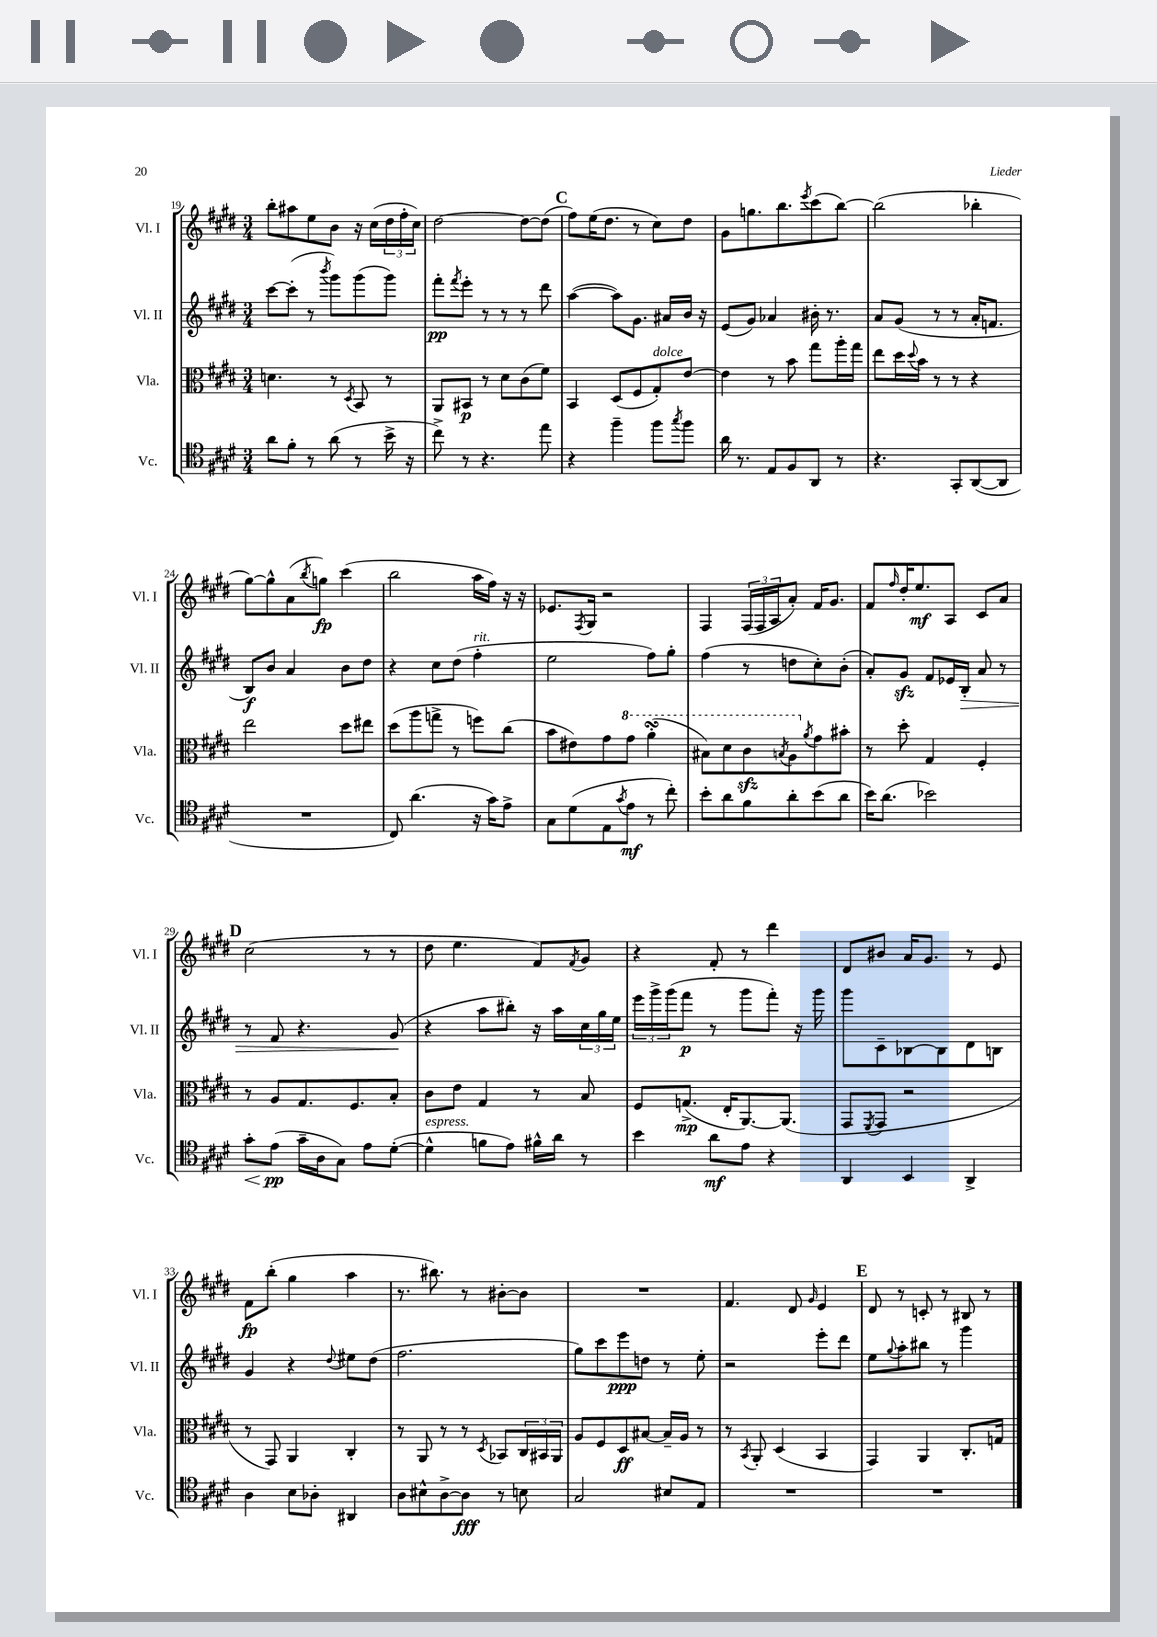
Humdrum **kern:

**kern	**kern	**kern	**kern
*staff4	*staff3	*staff2	*staff1
*clefC4	*clefC3	*clefG2	*clefG2
*k[f#c#g#d#]	*k[f#c#g#d#]	*k[f#c#g#d#]	*k[f#c#g#d#]
*M3/4	*M3/4	*M3/4	*M3/4
8a\L	4.d\	[8ccc#\L	8bb'\L
8f#'\J	.	(8ccc#'\]J	8aa#\
8r	.	8r	8ee\
.	.	8qbbb/	.
(8a\	8r	8ggg#\L)	8b\J
.	8qD#/	.	.
8r	8BB/	(8ggg#\	16r
.	.	.	(16cc#\LL
16b^\	8r	8ggg#\J)	24dd#\
.	.	.	24ff#'\
16r	.	.	.
.	.	.	24cc#\JJ)
=	=	=	=
8cc#^\)	8AA/L	8fff#'\L	[2dd#\
.	.	8qfff#/	.
8r	8BB#/J	8eee'\J	.
4.r	8r	8r	.
.	8d#\L	8r	.
.	(8c#\	8r	8dd#\_L
8ee\	8f#\J)	8ddd#\	(8dd#\]J
=	=	=	=
4r	4BB/	([4aa\	8ff#\L)
.	.	.	(16ee\K
.	.	.	8.dd#\J
4ff#~\	(8D#/L	8aa\]L)	.
.	8F#/	8.g#\J	8r
8ff#\L	8G#'/)	.	8cc#\L)
.	.	16a#/LL	.
8qgg#/	.	.	.
8ff#\J	[8e/J	16b/JJ	8dd#\J
.	.	16r	.
=	=	=	=
16a\	4e\]	(8e/L	8g#\L
8.r	.	.	.
.	.	8g#/J)	8.gg\
8E/L	8r	4a-/	.
.	.	.	8.bb\
8F#/	8b\	.	.
.	.	.	8qeee/
8AA/J	8gg#\L	16b#'\	(8ccc#\
.	.	8.r	.
8r	16aa'\L	.	[8bb\J)
.	16gg#\JJ	.	.
=	=	=	=
4.r	8ee\L	8a/L	(2bb\]
.	16dd#\L	(8g#/J	.
.	8qqdd#/	.	.
.	16b\JJ	.	.
.	8r	8r	.
8GG#'/L	8r	8r	.
([8AA/	4r	16a'/LK	4bb-'\
.	.	8.f/J	.
8AA/]J	.	.	.
=	=	=	=
2.r	2ee\	8B/L)	[8gg#\L)
.	.	8b/J	8gg#^^\]
.	.	4a/	(8a\
.	.	.	8qbb/
.	.	.	8gg\J)
.	8dd#\L	8b\L	(4ccc#\
.	8ee#\J	8dd#\J	.
=	=	=	=
8C#/)	(8dd#\L	4r	2bb\
(4.a\	8aa\	.	.
.	8gg^\J	8cc#\L	.
.	8r	(8dd#\J	.
16r	8ff\L)	4ff#'\	16aa\LL
16g#\LK)	.	.	16ff#\JJ)
8e^\J	(8cc#\J	.	16r
.	.	.	16r
=	=	=	=
8G#\L	8b\L	2ee\	8.e-/L
(8d#\	8e#\)	.	.
.	.	.	8qF#/
.	.	.	16G#/Jk
8E\	8g#\	.	2r
8qg#/	.	.	.
8e\J	8gg#\J	.	.
8r	(4aa'\	8ff#\L)	.
8cc#'\)	.	8gg#'\J	.
=	=	=	=
8b'\L	8b#\L)	(4ff#\	4F#/
8a\	8dd#\	.	.
8f#\	8cc#\	8r	(24F#/LL
.	.	.	24F#/
.	.	.	24A/J
.	8qb/	.	.
8a'\	8a\	8dd\L	8a'/J)
.	8qa/	.	.
(8b\	8g#\	8cc#'\)	16f#/LK
.	.	.	8.g#/J
8a\J	8b#'\J	(8b'\J	.
=	=	=	=
16b\LK)	8r	8a'/L)	8f#/L
(8.a\J	.	.	.
.	.	.	16qqff#/
.	8dd#'\	8g#/J	16dd#'/K
.	.	.	8.ee/
2b-\)	4G#/	8f#/L	.
.	.	16e-/L	8A/J
.	.	16B'/JJ	.
.	4F#'/	8a/	8c#/L
.	.	8r	8a/J
=	=	=	=
8g#'\L	8r	8r	(2cc#\
(8e\J	8A/L	8f#/	.
16g#~\LL	8.G#/	4.r	.
16A\J	.	.	.
8G#\J)	.	.	.
.	8.F#/	.	.
8e\L	.	.	8r
([8d#'\J	8B'/J	(8g#/	8r
=	=	=	=
4d#^^\]	8c#\L	4r	8dd#\
.	8e\J	.	4.ee\
8f\L	4G#/	8aa\L	.
8e\J)	.	8bb#'\J)	.
16f#^^\LL	8r	16r	8f#/L)
16a\JJ	.	16aa\LL	.
.	.	.	8qf#/
8r	8B/	24cc#\	8g#/J
.	.	24gg#\	.
.	.	24ee\JJ	.
=	=	=	=
4b\	8F#/L	24eee\LL	4r
.	.	24ggg#^\	.
.	.	(24ggg#\J	.
.	(8.G^/J	8fff#\J	.
8a\L	.	8r	8f#'/
.	16E'/LK	.	.
8e\J	[8.AA/)	8ggg#\L	8r
4r	.	8fff#'\J)	4ddd#\
.	(8.AA/]J	.	.
.	.	16r	.
.	.	16ggg#\	.
=	=	=	=
4AA/	8GG#/L	8ggg#\L	8d#/L
.	8qFF#/	.	.
.	8GG#/J	8c#~\	8b#/J
4BB/	2r	[8B-\	16a/LK
.	.	.	8.g#/J
.	.	8B-\]	.
4AA^/	.	8d#\	8r
.	.	8B\J	8e/
=	=	=	=
4A\	8r	4g#/	8f#\L
.	8GG#/)	.	(8bb'\J
8B\L	4AA/	4r	4gg#\
8A-'\J	.	.	.
.	.	8qqdd#/	.
4AA#/	4C#'/	8ee#\L	4aa\
.	.	(8dd#\J	.
=	=	=	=
8A\L	8r	2.ff#\	8.r
8B#^^\	8AA/	.	.
.	.	.	8.bb#\)
[8A^\	8r	.	.
8A\]J	8r	.	8r
.	8qD#/	.	.
8r	8BB-/L	.	[8b#'\L
8B\	24C#/L	.	8b#\]J
.	24BB#/	.	.
.	24AA/JJ	.	.
=	=	=	=
2G#/	8A/L	8gg#\L)	2.r
.	8F#/	8ccc#\	.
.	8D#/	8eee\	.
.	[8B#/J	8dd\J	.
8B#/L	16B#~/]LL	8r	.
.	16A/JJ	.	.
8E/J	8r	8ee'\	.
=	=	=	=
2.r	8r	2r	4.f#/
.	8qBB/	.	.
.	8AA'/	.	.
.	(4D#/	.	.
.	.	.	8d#/
.	.	.	16qqg#/
.	4BB/	8eee'\L	4e/
.	.	8ddd#\J	.
=	=	=	=
2.r	4GG#/)	8ee\L	8d#/
.	.	8qqgg#/	.
.	.	8aa'\	8r
.	4AA/	8bb#\J	8c'/
.	.	8r	8r
.	8.C#'/L	4ggg#\	8B#/
.	.	.	8r
.	16G/Jk	.	.
==	==	==	==
*-	*-	*-	*-
